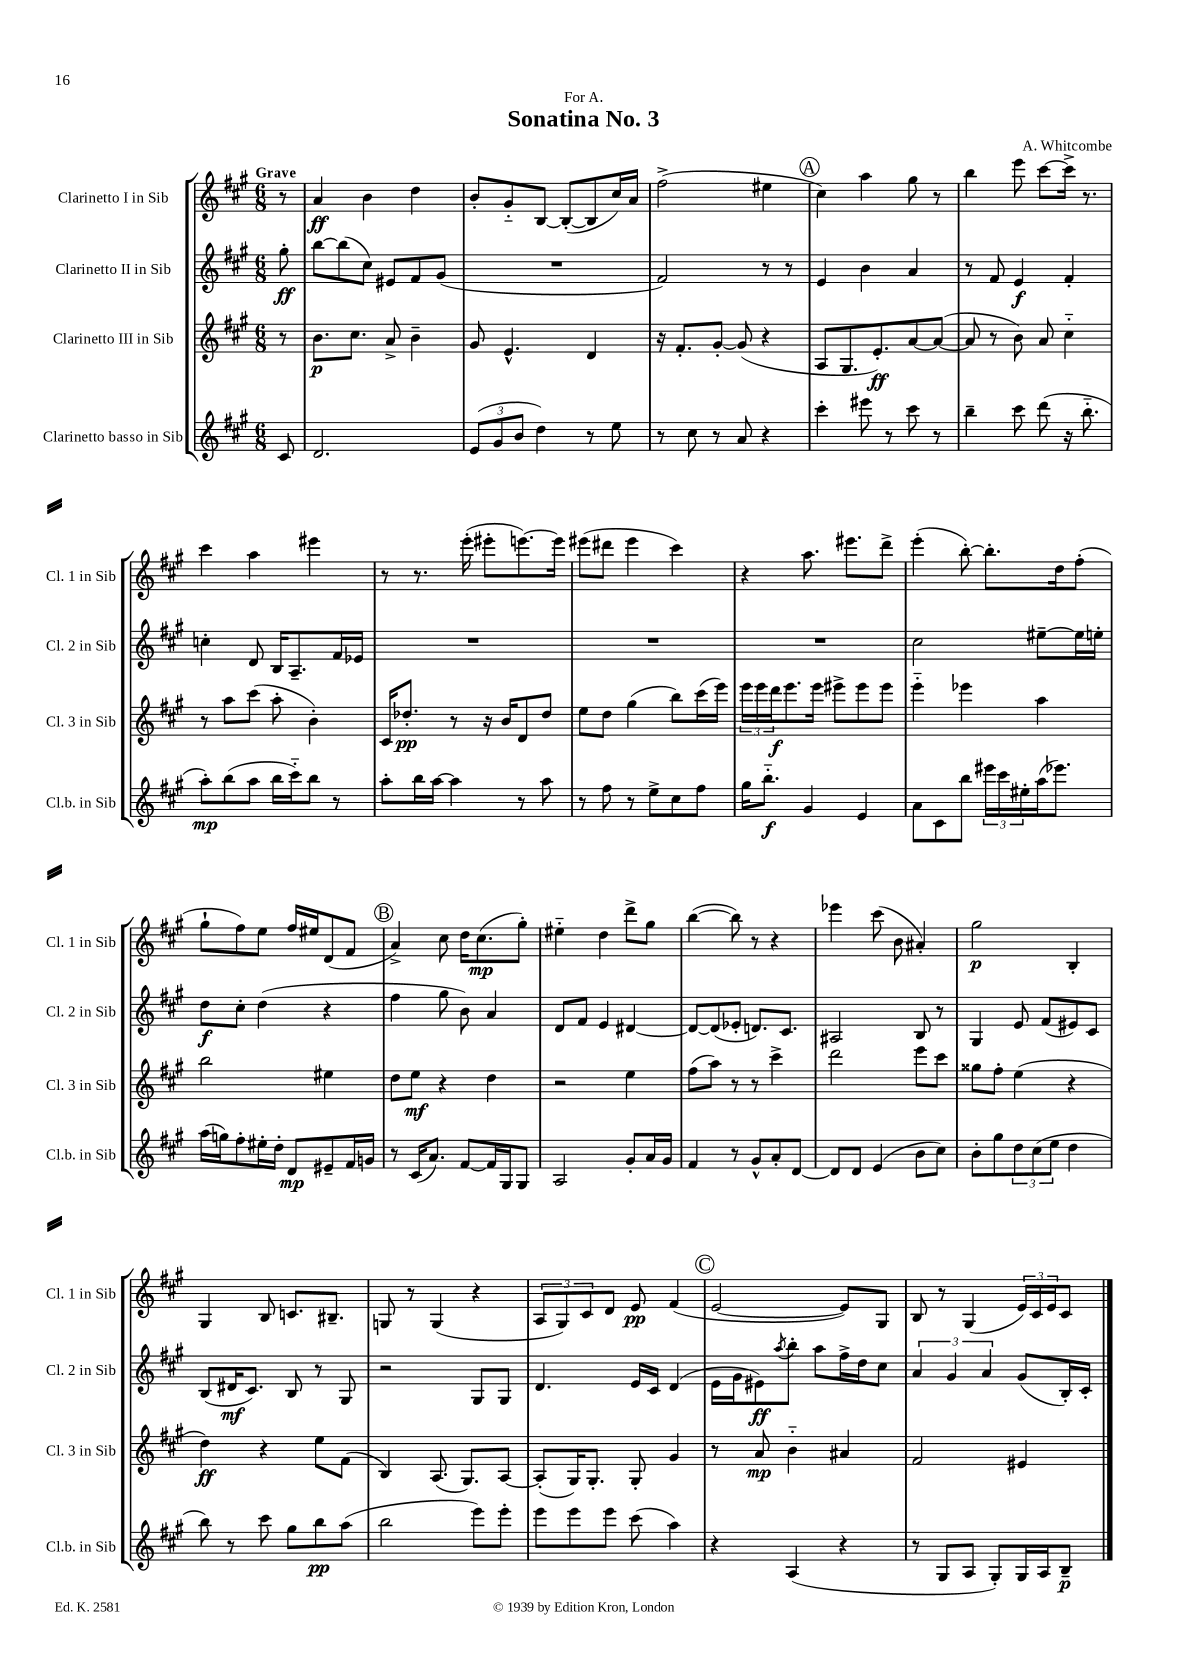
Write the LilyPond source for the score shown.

\header { title = "Sonatina No. 3" composer = "A. Whitcombe" dedication = "For A." }
<<
\new StaffGroup <<
\new Staff = "s0" \with { instrumentName = "Clarinetto I in Sib" shortInstrumentName = "Cl. 1 in Sib" } {
    \clef treble \key a \major \numericTimeSignature \time 6/8 \partial 8 \tempo "Grave"
    r8 |
    a'4\ff b'4 d''4 |
    b'8-. gis'8-_ b8~ b8~-.( b8 cis''16) a'16 |
    fis''2->( eis''4 |
    \mark \markup { \circle "A" } cis''4) a''4 gis''8 r8 |
    b''4 e'''8 cis'''8~ cis'''16-> r8. |
    cis'''4 a''4 eis'''4 |
    r8 r8. e'''16-.( eis'''8-. e'''8.~) e'''16 |
    eis'''8( dis'''8 eis'''4 cis'''4) |
    r4 a''8. eis'''8. d'''8-> |
    e'''4-.( b''8~-.) b''8.-. d''16 fis''8-.( |
    gis''8-! fis''8) e''8 fis''16 eis''16 d'8( fis'8 |
    \mark \markup { \circle "B" } a'4->) cis''8 d''16 cis''8.\mp( gis''8-.) |
    eis''4-_ d''4 d'''8-> gis''8 |
    b''4~( b''8) r8 r4 |
    ees'''4 cis'''8( b'8 ais'4-.) |
    gis''2\p b4-. |
    gis4 b8 c'8. bis8.-- |
    g8 r8 g4( r4 |
    \tuplet 3/2 { a8 gis8) cis'8 } d'8 e'8\pp fis'4( |
    \mark \markup { \circle "C" } e'2~ e'8) gis8 |
    b8 r8 gis4( \tuplet 3/2 { e'16) cis'16 e'16 } cis'8 \bar "|." |
}
\new Staff = "s1" \with { instrumentName = "Clarinetto II in Sib" shortInstrumentName = "Cl. 2 in Sib" } {
    \clef treble \key a \major \numericTimeSignature \time 6/8 \partial 8
    gis''8-.\ff |
    b''8~ b''8( cis''8) eis'8 fis'8 gis'8( |
    R2. |
    fis'2) r8 r8 |
    \mark \markup { \circle "A" } e'4 b'4 a'4 |
    r8 fis'8 e'4\f fis'4-. |
    c''4-. d'8 b16 a8.-- fis'16 ees'16 |
    R2. |
    R2. |
    R2. |
    cis''2 eis''8~-- eis''16 e''16-. |
    d''8\f cis''8-. d''4( r4 |
    \mark \markup { \circle "B" } fis''4 gis''8 b'8) a'4 |
    d'8 fis'8 e'4 dis'4~ |
    dis'8~ dis'8( ees'8-. d'8.) cis'8. |
    ais2 b8 r8 |
    gis4 e'8 fis'8( eis'8) cis'8 |
    b8( dis'16\mf cis'8.) b8 r8 gis8 |
    r2 gis8 gis8 |
    d'4. e'16 cis'16 d'4( |
    \mark \markup { \circle "C" } e'16 gis'16 eis'8\ff) \acciaccatura { a''8 } b''8-. a''8 fis''16-> d''16 cis''8 |
    \tuplet 3/2 { a'4 gis'4 a'4 } gis'8( b16-.) cis'16-. \bar "|." |
}
\new Staff = "s2" \with { instrumentName = "Clarinetto III in Sib" shortInstrumentName = "Cl. 3 in Sib" } {
    \clef treble \key a \major \numericTimeSignature \time 6/8 \partial 8
    r8 |
    b'8.\p cis''8. a'8-> b'4-- |
    gis'8 e'4.-^ d'4 |
    r16 fis'8.-. gis'8~-. gis'8( r4 |
    \mark \markup { \circle "A" } a8 gis8. e'8.-.\ff) a'8~ a'8~( |
    a'8 r8 b'8) a'8 cis''4-_ |
    r8 a''8 cis'''8( a''8-. b'4-.) |
    cis'16 des''8.-.\pp r8 r16 b'16 d'8 des''8 |
    e''8 d''8 gis''4( b''8) cis'''16( e'''16) |
    \tuplet 3/2 { e'''16 e'''16 d'''16\f } e'''8. e'''16 eis'''8-> eis'''8 eis'''8 |
    e'''4-_ ees'''4 a''4 |
    b''2 eis''4 |
    \mark \markup { \circle "B" } d''8 e''8\mf r4 d''4 |
    r2 e''4 |
    fis''8( a''8) r8 r8 cis'''4-> |
    d'''2 e'''8 cis'''8 |
    gisis''8 fis''8-. e''4( r4 |
    d''4\ff) r4 e''8 fis'8( |
    b4) a8.( gis8.) a8~ |
    a8-.( gis16) gis8.-. gis8-. gis'4 |
    \mark \markup { \circle "C" } r8 a'8\mp b'4-_ ais'4 |
    fis'2 eis'4 \bar "|." |
}
\new Staff = "s3" \with { instrumentName = "Clarinetto basso in Sib" shortInstrumentName = "Cl.b. in Sib" } {
    \clef treble \key a \major \numericTimeSignature \time 6/8 \partial 8
    cis'8 |
    d'2. |
    \tuplet 3/2 { e'8( gis'8 b'8 } d''4) r8 e''8 |
    r8 cis''8 r8 a'8 r4 |
    \mark \markup { \circle "A" } cis'''4-. eis'''8 r8 cis'''8 r8 |
    b''4-- cis'''8 d'''8( r16 b''8.-_ |
    a''8-.\mp) b''8( a''8 b''16 cis'''16-_) b''8 r8 |
    a''8-. b''16 a''16~ a''4 r8 a''8 |
    r8 fis''8 r8 e''8-> cis''8 fis''8 |
    gis''16 b''8.-_\f gis'4 e'4 |
    a'8 cis'8 b''8 \tuplet 3/2 { eis'''16 cis'''16 eis''16-. } a''16( ees'''8.) |
    a''16( g''16) fis''8-. eis''16-. d''16-. d'8\mp eis'8-- fis'16 g'16 |
    \mark \markup { \circle "B" } r8 cis'16( a'8.) fis'8~ fis'16 gis16 gis8 |
    a2 gis'8-. a'16 gis'16 |
    fis'4 r8 gis'8-^ a'8-. d'8~ |
    d'8 d'8 e'4( b'8 cis''8) |
    b'8-. gis''8 \tuplet 3/2 { d''8 cis''8( e''8 } d''4 |
    b''8) r8 cis'''8 gis''8 b''8\pp a''8( |
    b''2 e'''8) e'''8-. |
    e'''8 e'''8 e'''8 cis'''8( a''4) |
    \mark \markup { \circle "C" } r4 a4( r4 |
    r8 gis8 a8 gis8-.) gis16 a16 b8--\p \bar "|." |
}
>>
>>
\layout { \context { \Score \remove "Bar_number_engraver" } }
